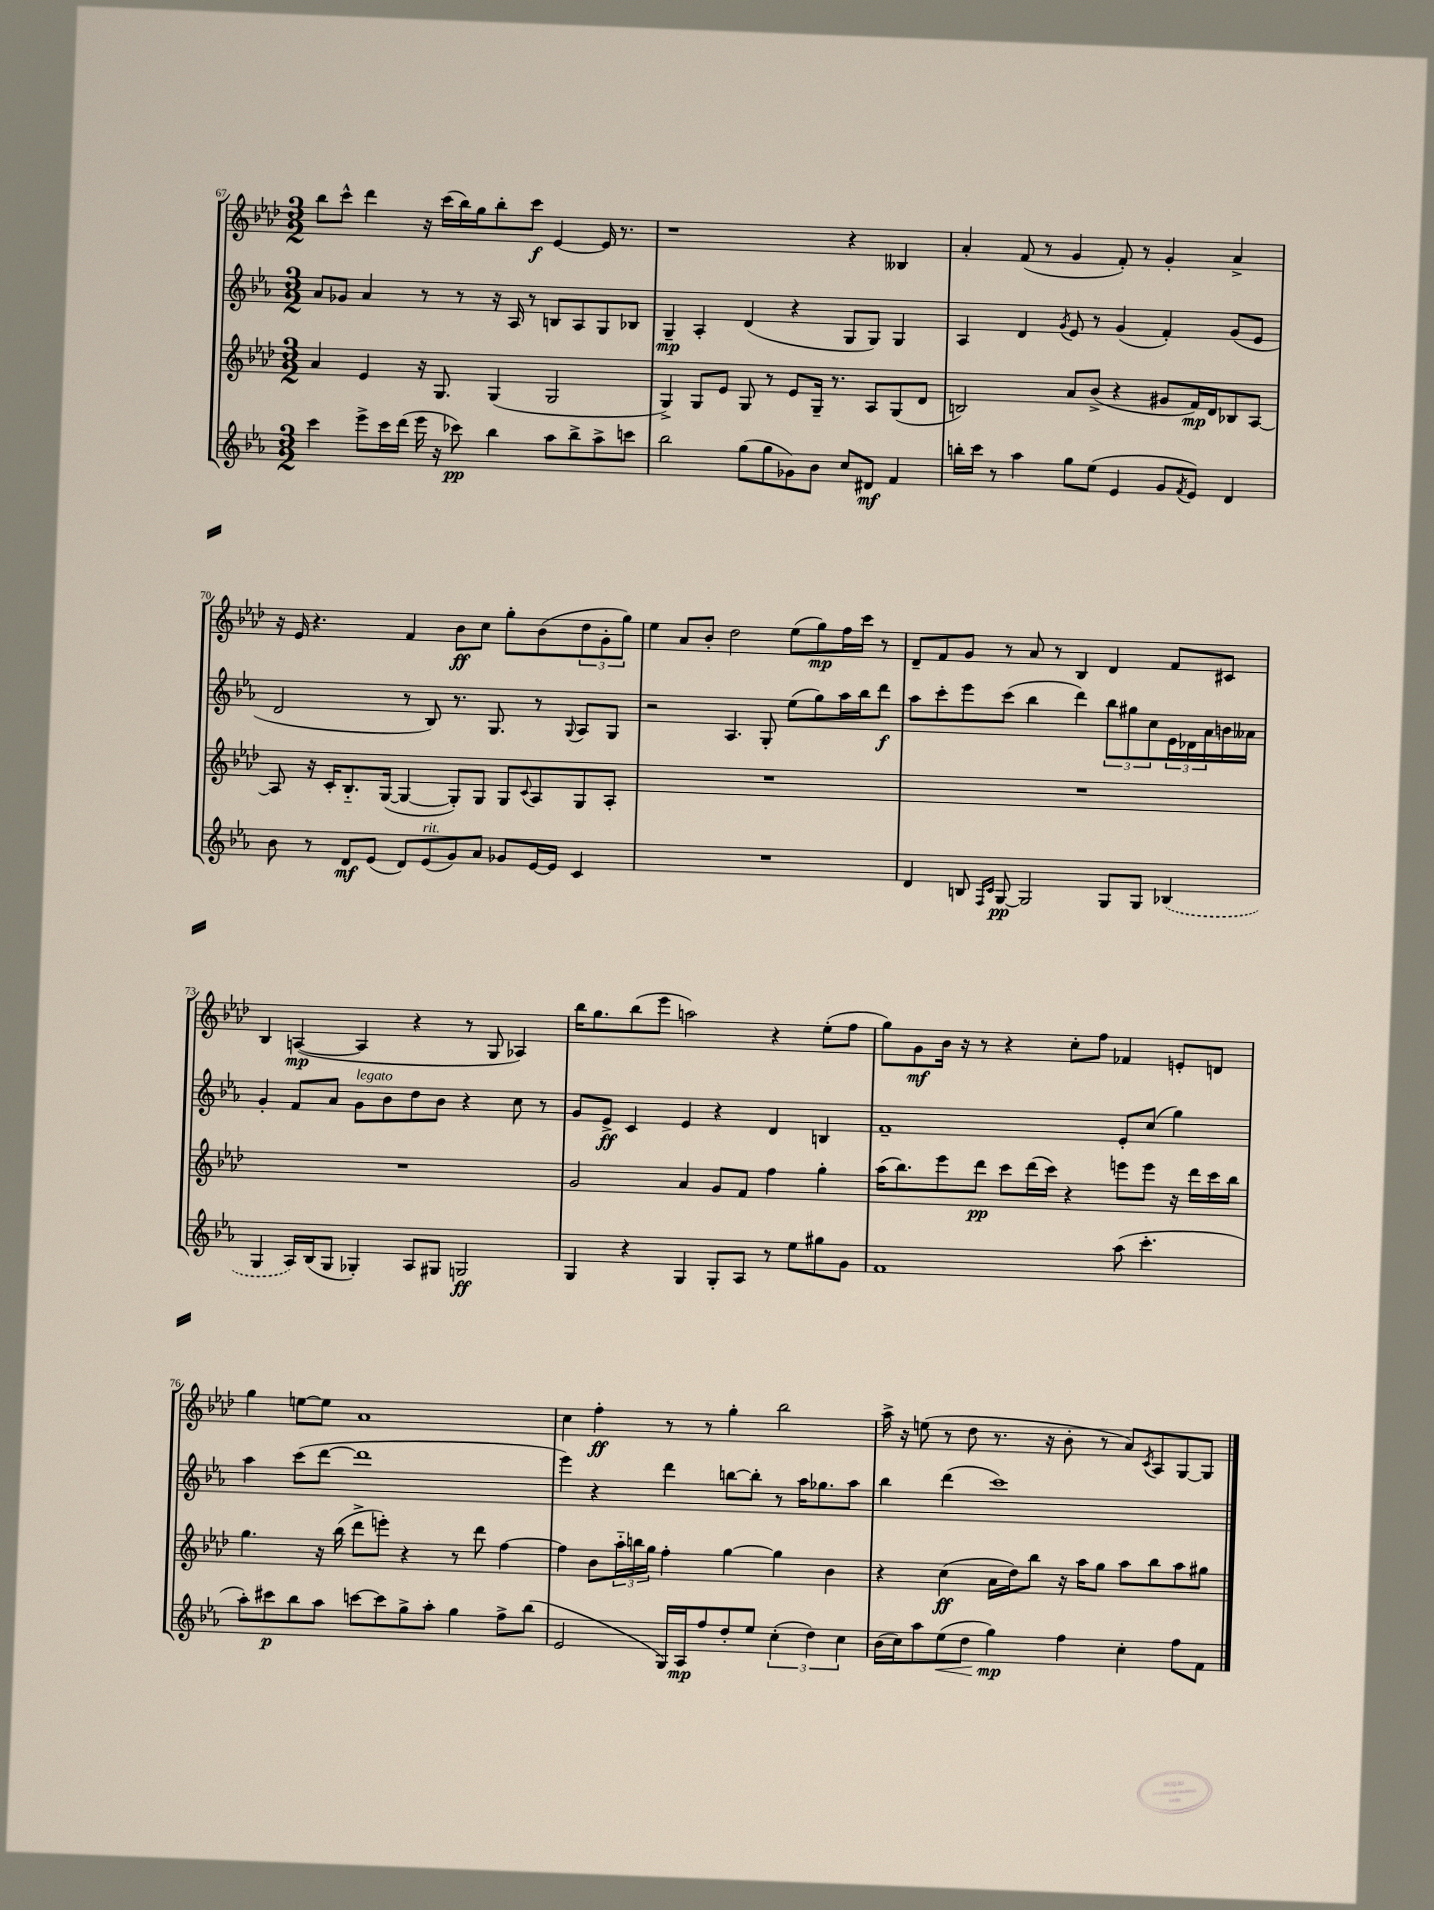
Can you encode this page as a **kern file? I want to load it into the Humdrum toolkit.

**kern	**kern	**kern	**kern
*staff4	*staff3	*staff2	*staff1
*clefG2	*clefG2	*clefG2	*clefG2
*k[b-e-a-]	*k[b-e-a-d-]	*k[b-e-a-]	*k[b-e-a-d-]
*M3/2	*M3/2	*M3/2	*M3/2
4ccc	4a-	8a-	8bb-
.	.	8g-	8ccc^^
8eee-^	4e-	4a-	4ddd-
16ccc	.	.	.
(16ddd	.	.	.
16eee-	16r	8r	16r
16r	8.G	.	(16ccc
8ccc-)	.	8r	16bb-)
.	.	.	16gg
4bb-	(4G	16r	8bb-'
.	.	16A-	.
.	.	8r	8ccc
8aa-	2G	8B	[4e-
8bb-^	.	8A-	.
8aa-^	.	8G	16e-]
.	.	.	8.r
8ccc	.	8B-	.
=	=	=	=
2bb-	4G^)	4G~	1r
.	8G	4A-'	.
.	8e-	.	.
(8gg	8G	(4d	.
8gg	8r	.	.
8g-)	8e-	4r	.
8b-	16G~	.	.
.	8.r	.	.
8cc	.	8G	4r
8d#	8A-	8G)	.
4f	(8G	4G	4B--
.	8d-	.	.
=	=	=	=
16bb'	2B)	4A-	4a-'
16ccc	.	.	.
8r	.	.	.
4aa-	.	4d	(8f
.	.	.	8r
.	.	8qg	.
8gg	8a-	8e-	4g
(8ee-	(8b-^	8r	.
4e-	4r	(4g	8f')
.	.	.	8r
8g	8g#	4f')	4g'
8qf	.	.	.
8e-)	16f)	.	.
.	16d-	.	.
4d	8B-	(8g	4a-^
.	[8A-	8e-	.
=	=	=	=
8b-	8A-]	2d	16r
.	.	.	16e-
8r	16r	.	4.r
.	16c'	.	.
8d	8.B-'~	.	.
(8e-	.	.	.
.	([16G	.	.
8d)	4G_	8r	4f
(8e-	.	8B-)	.
8g)	8G'])	8.r	8b-
8a-	8G	.	8cc
.	.	8.G	.
8g-	8G	.	8gg'
.	8qqc	.	.
[16e-	8A-	8r	(8b-
16e-]	.	.	.
.	.	8qqG	.
4c	8G	8A-	12dd-
.	.	.	12g'
.	8A-'	8G	.
.	.	.	12gg)
=	=	=	=
1.r	1.r	2r	4ee-
.	.	.	8a-
.	.	.	8b-'
.	.	4.A-	2dd-
.	.	8G'	.
.	.	(8ee-	(8ee-
.	.	8gg)	8gg)
.	.	16aa-	16ff
.	.	16bb-	16ccc
.	.	8ddd	8r
=	=	=	=
4d	1.r	8aa-	8d-~
.	.	8ccc'	8f
8B	.	8eee-	8g
16qqF	.	.	.
16qqc	.	.	.
[8G	.	(8ccc	8r
2G]	.	4bb-	8a-
.	.	.	8r
.	.	4ddd)	4B-
8G	.	12bb-	4d-
.	.	12gg#	.
8G	.	.	.
.	.	12cc	.
(4B-	.	24e-	8f
.	.	24d-	.
.	.	24a-	.
.	.	16b	8c#
.	.	16a--	.
=	=	=	=
4G	1.r	4g'	4B-
16A-)	.	8f	([4A
(16B-	.	.	.
8G	.	8a-	.
4G-')	.	8g	4A]
.	.	8b-	.
8A-	.	8dd	4r
8G#	.	8b-	.
2G	.	4r	8r
.	.	.	8G
.	.	8cc	4A-)
.	.	8r	.
=	=	=	=
4G	2g	8g	16bb-
.	.	.	8.gg
.	.	8e-^	.
4r	.	4c	(8bb-
.	.	.	8eee-
4G	4a-	4e-	2aa)
8G'	8g	4r	.
8A-	8f	.	.
8r	4ff	4d	4r
8ee-	.	.	.
8gg#	4gg'	4B	(8ee-'
8g	.	.	8ff
=	=	=	=
1f	(16aa-	1f~	8gg)
.	8.bb-)	.	.
.	.	.	8g
.	8eee-	.	16b-
.	.	.	16r
.	8ddd-	.	8r
.	8ccc	.	4r
.	(16ddd-	.	.
.	16ccc)	.	.
.	4r	.	8cc'
.	.	.	8ff
(8aa-	8eee	8e-'	4f-
4.ccc'	8eee	(8cc	.
.	16r	4gg)	8e'
.	16ddd-	.	.
.	16ccc	.	8d
.	16bb-	.	.
=	=	=	=
8aa-')	4.gg	4aa-	4gg
8ccc#	.	.	.
8bb-	.	(8ccc	[8ee
8aa-	16r	[8ddd	8ee]
.	(16bb-	.	.
[8ccc	8ddd-^	1ddd]	1a-
8ccc]	8eee')	.	.
8gg^	4r	.	.
8aa-'	.	.	.
4gg	8r	.	.
.	8ddd-	.	.
8ff^	[4ff	.	.
(8bb-	.	.	.
=	=	=	=
2e-	4ff]	4eee-)	4cc
.	8b-	4r	4ff'
.	24aa-'~	.	.
.	24bb	.	.
.	24gg	.	.
16G)	4ff'	4ddd	8r
16A-	.	.	.
8ff	.	.	8r
8dd'	[4gg	[8bb	4gg'
8ee-	.	8bb']	.
(6cc'	4gg]	8r	2bb-
.	.	16aa-	.
6dd)	.	.	.
.	.	8.gg-	.
.	4b-	.	.
6cc	.	.	.
.	.	8aa-	.
=	=	=	=
(16b-	4r	4bb-	16aa-^
16cc)	.	.	16r
8aa-	.	.	(8ee
(8ee-	(4cc	(4ddd	8r
8dd	.	.	8dd-
4gg)	16a-	1ccc)	8.r
.	16dd-)	.	.
.	8bb-	.	.
.	.	.	16r
4ff	16r	.	8b-'
.	16aa-	.	.
.	8gg	.	8r
4cc'	8aa-	.	8a-)
.	.	.	8qc
.	8bb-	.	8A-
8ff	8aa-	.	[8G
8f	8gg#	.	8G]
==	==	==	==
*-	*-	*-	*-
